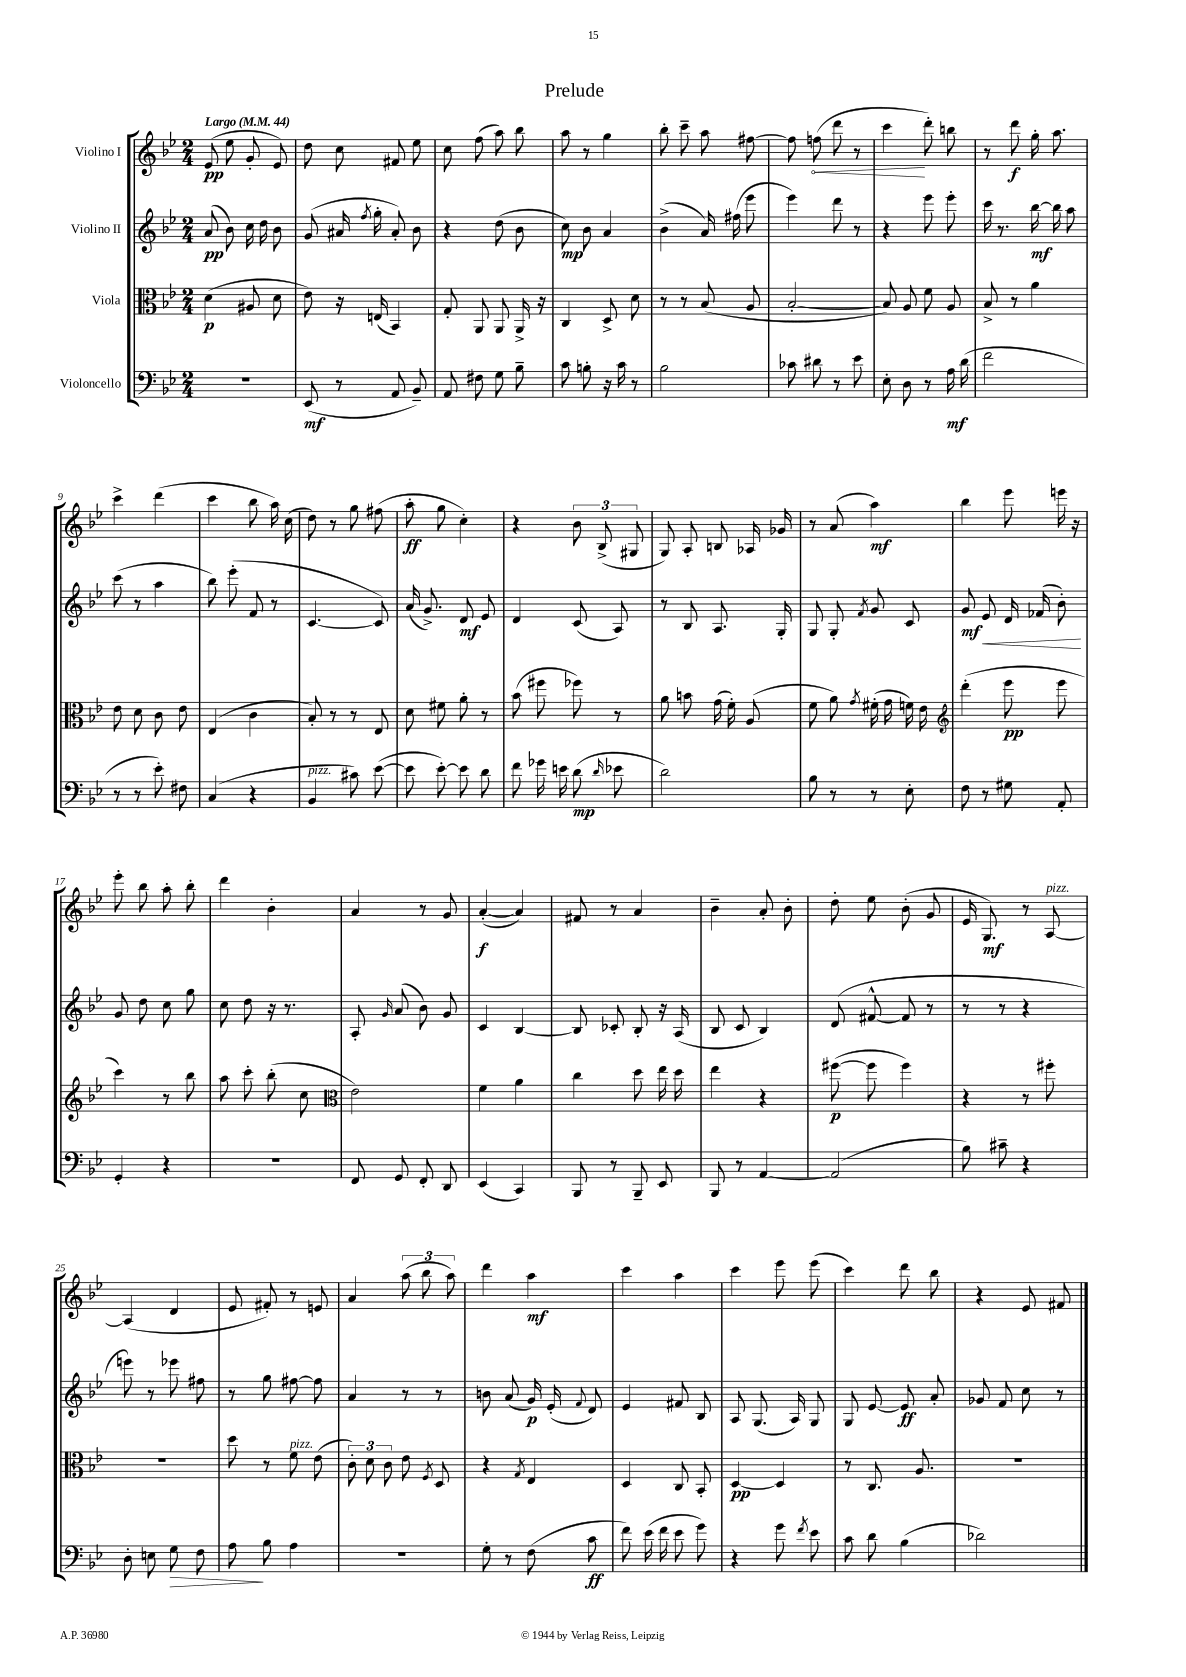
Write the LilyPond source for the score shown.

\header { title = "Prelude" }
<<
\new StaffGroup <<
\new Staff = "s0" \with { instrumentName = "Violino I" } {
    \clef treble \key bes \major \numericTimeSignature \time 2/4 \tempo "Largo" 4 = 44
    \autoBeamOff ees'8\pp( ees''8 g'8-. ees'8) |
    d''8 c''8 fis'8 ees''8 |
    c''8 f''8( a''8) bes''8 |
    a''8 r8 g''4 |
    bes''8-. c'''8-- a''8 fis''8~ |
    fis''8 \once \override Hairpin.circled-tip = ##t f''8\<( d'''8 r8 |
    c'''4\! d'''8-.) b''8 |
    r8 d'''8\f g''16-. a''8. |
    c'''4-> d'''4( |
    c'''4 bes''8 a''16) c''16( |
    d''8) r8 g''8 fis''8( |
    a''8-.\ff g''8 c''4-.) |
    r4 \tuplet 3/2 { bes'8 bes8->( gis8 } |
    g8) a8-. b8 aes16 ges'16 |
    r8 a'8( a''4\mf) |
    bes''4 ees'''8 e'''16 r16 |
    ees'''8-. bes''8 a''8-. bes''8-. |
    d'''4 bes'4-. |
    a'4 r8 g'8 |
    a'4~-.\f( a'4) |
    fis'8 r8 a'4 |
    bes'4-- a'8-. bes'8-. |
    d''8-. ees''8 bes'8-.( g'8 |
    ees'16 g8.\mf) r8 a8~^\markup { \italic "pizz." } |
    a4( d'4 |
    ees'8 fis'8-.) r8 e'8 |
    a'4 \tuplet 3/2 { a''8( bes''8 a''8) } |
    d'''4 a''4\mf |
    c'''4 a''4 |
    c'''4 ees'''8 ees'''8( |
    c'''4) d'''8 bes''8 |
    r4 ees'8 fis'8 \bar "|." |
}
\new Staff = "s1" \with { instrumentName = "Violino II" } {
    \clef treble \key bes \major \numericTimeSignature \time 2/4
    \autoBeamOff a'8\pp( bes'8) c''16 d''16 bes'8 |
    g'8( ais'16 \acciaccatura { f''8 } g''16-. ais'8-.) bes'8 |
    r4 d''8( bes'8 |
    c''8\mp) bes'8 a'4 |
    bes'4->( a'16) fis''16( ees'''8 |
    ees'''4) d'''8 r8 |
    r4 ees'''8 ees'''8-. |
    c'''16 r8. bes''16~\mf bes''16 a''8 |
    c'''8( r8 a''4 |
    bes''8) ees'''8-.( f'8 r8 |
    c'4.~ c'8) |
    a'16( g'8.->) d'8\mf ees'8 |
    d'4 c'8( a8) |
    r8 bes8 a8. g16-. |
    g8 g8-. \acciaccatura { f'8 } g'8 c'8 |
    g'8\mf ees'8\< d'16 fes'16( bes'8-.\!) |
    g'8 d''8 c''8 g''8 |
    c''8 d''8 r16 r8. |
    a8-. \grace { g'16 } a'8( bes'8) g'8 |
    c'4 bes4~ |
    bes8 ces'8-. bes8-. r16 a16( |
    bes8 c'8 bes4) |
    d'8( fis'8~-^ fis'8 r8 |
    r8 r8 r4 |
    e'''8) r8 ees'''8 fis''8 |
    r8 g''8 fis''8~ fis''8 |
    a'4 r8 r8 |
    b'8 a'8( g'16\p) ees'16-.( \appoggiatura { f'8 } d'8) |
    ees'4 fis'8 bes8 |
    a8 g8.( a16) g8 |
    g8 ees'8~ ees'8\ff a'8-. |
    ges'8 f'8 c''8 r8 \bar "|." |
}
\new Staff = "s2" \with { instrumentName = "Viola" } {
    \clef alto \key bes \major \numericTimeSignature \time 2/4
    \autoBeamOff d'4\p( ais8 d'8 |
    ees'8) r16 e16( bes,4) |
    g8-. a,8 a,8 a,16-> r16 |
    c4 d8-> d'8 |
    r8 r8 bes8( a8 |
    bes2~-. |
    bes8) a8 f'8 a8 |
    bes8-> r8 a'4 |
    ees'8 d'8 c'8 ees'8 |
    ees4( c'4 |
    bes8-.) r8 r8 ees8 |
    d'8 fis'8 a'8-. r8 |
    bes'8( fis''8 fes''8) r8 |
    a'8 b'8 g'16( f'16-.) a8( |
    f'8 a'8) \acciaccatura { g'8 } fis'16-.( g'16 f'16) ees'16 |
    \clef treble d'''4-.( ees'''8\pp ees'''8 |
    c'''4) r8 bes''8 |
    a''8 c'''8-. bes''8-.( c''8 |
    \clef alto ees'2) |
    f'4 a'4 |
    c''4 d''8 ees''16 d''16 |
    ees''4 r4 |
    fis''8~\p( fis''8 fis''4) |
    r4 r8 fis''8-. |
    r2 |
    d''8 r8 f'8^\markup { \italic "pizz." } ees'8( |
    \tuplet 3/2 { c'8-.) d'8 c'8 } ees'8 \acciaccatura { f8 } d8 |
    r4 \acciaccatura { g8 } ees4 |
    d4 c8 bes,8-. |
    d4~\pp d4 |
    r8 c8. a8. |
    r2 \bar "|." |
}
\new Staff = "s3" \with { instrumentName = "Violoncello" } {
    \clef bass \key bes \major \numericTimeSignature \time 2/4
    \autoBeamOff R2 |
    ees,8\mf( r8 a,8 bes,8--) |
    a,8 fis8 g8 bes8-- |
    c'8 b8-. r16 c'16 r8 |
    bes2 |
    ces'8 dis'8 r8 ees'8 |
    ees8-. d8 r8 a16\mf d'16( |
    f'2 |
    r8 r8 ees'8-.) fis8 |
    c4( r4 |
    bes,4^\markup { \italic "pizz." } cis'8) ees'8~( |
    ees'8 ees'8~-.) ees'8 d'8 |
    f'8 ges'16 e'16 d'8\mp( \grace { d'16 } ees'8 |
    d'2) |
    bes8 r8 r8 ees8-. |
    f8 r8 gis8 a,8-. |
    g,4-. r4 |
    R2 |
    f,8 g,8 f,8-. d,8 |
    ees,4( c,4) |
    bes,,8 r8 bes,,8-- ees,8 |
    bes,,8 r8 a,4~ |
    a,2( |
    bes8) cis'8-- r4 |
    d8-. e8 g8\> f8 |
    a8\! bes8 a4 |
    R2 |
    g8-. r8 f8( c'8\ff |
    f'8) ees'16( f'16 ees'8 g'8) |
    r4 g'8 \acciaccatura { f'8 } ees'8 |
    c'8 d'8 bes4( |
    des'2) \bar "|." |
}
>>
>>
